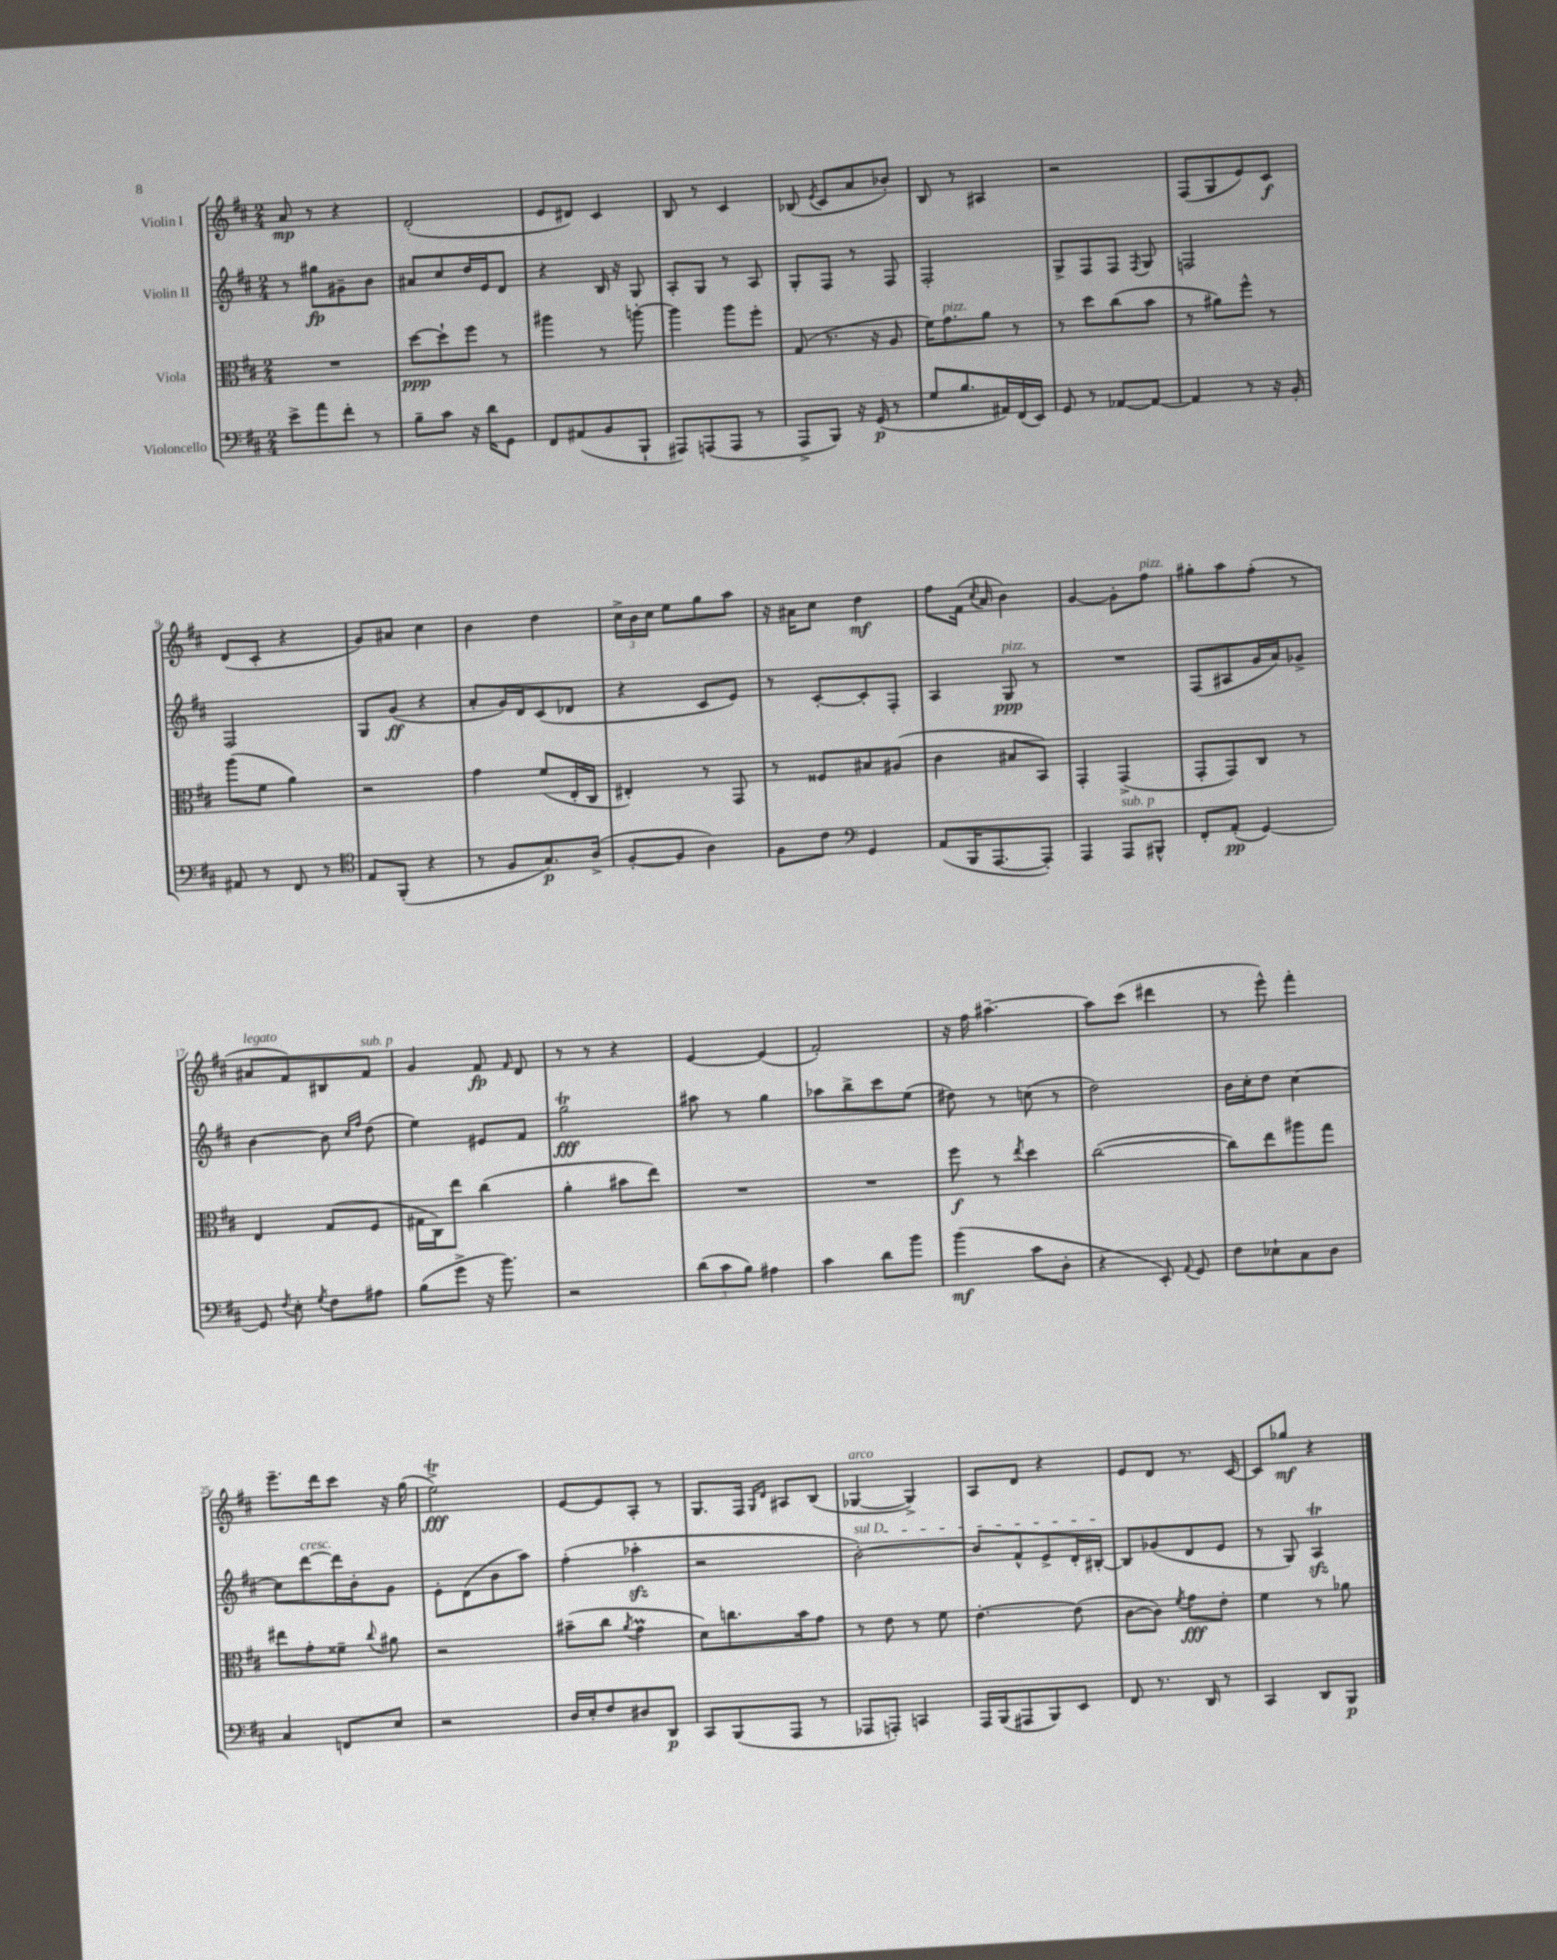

**kern	**dynam	**kern	**dynam	**kern	**dynam	**kern	**dynam
*part4	*part4	*part3	*part3	*part2	*part2	*part1	*part1
*staff4	*staff4	*staff3	*staff3	*staff2	*staff2	*staff1	*staff1
*I"Violoncello	*	*I"Viola	*	*I"Violin II	*	*I"Violin I	*
*clefF4	*	*clefC3	*	*clefG2	*	*clefG2	*
*k[f#c#]	*	*k[f#c#]	*	*k[f#c#]	*	*k[f#c#]	*
*M2/4	*	*M2/4	*	*M2/4	*	*M2/4	*
=1	=1	=1	=1	=1	=1	=1	=1
8e^\L	.	2r	.	8r	.	8a/	mp
8a\	.	.	.	8gg#X\L	fp	8r	.
8f#'\J	.	.	.	8g#X~\	.	4r	.
8r	.	.	.	8b\J	.	.	.
=2	=2	=2	=2	=2	=2	=2	=2
8B~\L	.	[8dd\L	ppp	8a#X/L	.	(2d'/	.
8c#\J	.	8dd`\]	.	8cc#/	.	.	.
16r	.	8ff#\J	.	16dd/L	.	.	.
16d\KL	.	.	.	16e/J	.	.	.
8GG\J	.	8r	.	8d/J	.	.	.
=3	=3	=3	=3	=3	=3	=3	=3
8FF#/L	.	4aa#X\	.	4r	.	8e/L	.
(8AA#X/	.	.	.	.	.	8d#X/J)	.
8BB/	.	8r	.	16B/	.	4c#/	.
.	.	.	.	16r	.	.	.
8BBB`/J	.	[8aan'\	.	8G/	.	.	.
=4	=4	=4	=4	=4	=4	=4	=4
8AAA#X/L)	.	4aa\]	.	8A'/L	.	8B/	.
(8AAAn/	.	.	.	8G/J	.	8r	.
8AAA/J	.	8aa\L	.	8r	.	4c#/	.
8r	.	8ff#'\J	.	8A/	.	.	.
=5	=5	=5	=5	=5	=5	=5	=5
8AAA^/L	.	(8G/	.	8G'/L	.	(8B-X/	.
.	.	.	.	.	.	8qe/	.
8BBB/J)	.	8.r	.	8F#/J	.	8c#/L	.
16r	.	.	.	8r	.	8a/	.
(16GG/	p	16r	.	.	.	.	.
8r	.	8A/	.	8F#/	.	8b-X'/J)	.
=6	=6	=6	=6	=6	=6	=6	=6
8G/L	.	16f#\KL)	.	2F#'/	.	8B/	.
!	!	!LO:TX:a:i:t=pizz.	!	!	!	!	!
.	.	8.g\	.	.	.	.	.
8.B/	.	.	.	.	.	8r	.
.	.	8a\J	.	.	.	4A#X/	.
16AA#X/L)	.	.	.	.	.	.	.
(16FF#/	.	8r	.	.	.	.	.
16EE/JJ)	.	.	.	.	.	.	.
=7	=7	=7	=7	=7	=7	=7	=7
8GG/	.	8r	.	8G^/L	.	2r	.
8r	.	8dd\L	.	8F#/	.	.	.
[8AA-X/L	.	(8cc#\	.	8F#/J	.	.	.
.	.	.	.	8qF#/	.	.	.
8AA-/J_	.	8b\J	.	8G/	.	.	.
=8	=8	=8	=8	=8	=8	=8	=8
4AA-/]	.	8r	.	2Fn/	.	(8F#/L	.
.	.	8a#X\L)	.	.	.	8G/	.
8r	.	8ff#^^\J	.	.	.	8e/)	.
16r	.	8r	.	.	.	8c#/J	f
16BB'/	.	.	.	.	.	.	.
!!LO:LB:g=z
=9	=9	=9	=9	=9	=9	=9	=9
8AA#X/	.	(8aa\L	.	2F#/	.	(8d/L	.
8r	.	8f#\J	.	.	.	8c#'/J	.
8FF#/	.	4a\)	.	.	.	4r	.
8r	.	.	.	.	.	.	.
=10	=10	=10	=10	=10	=10	=10	=10
*clefC4	*	*	*	*	*	*	*
8E/L	.	2r	.	8G/L	.	8g/L)	.
(8FF#'/J	.	.	.	(8g/J	ff	8a#X/J	.
4r	.	.	.	4r	.	4cc#\	.
=11	=11	=11	=11	=11	=11	=11	=11
8r	.	4g\	.	8a'/L	.	4b\	.
8F#/L	.	.	.	16g/L)	.	.	.
.	.	.	.	16d/J	.	.	.
8.G/)	p	(8f#/L	.	(8c#/	.	4dd\	.
.	.	16E'/L	.	8d-X/J	.	.	.
(16A^/Jk	.	16C#/JJ	.	.	.	.	.
=12	=12	=12	=12	=12	=12	=12	=12
[8F#'/L	.	4E#X'/)	.	4r	.	24cc#^\LL	.
.	.	.	.	.	.	24b\	.
.	.	.	.	.	.	24cc#\JJ	.
8F#/J]	.	.	.	.	.	8ee\L	.
4A\)	.	8r	.	8c#/L	.	8gg\	.
.	.	8GG/	.	8e/J)	.	8aa\J	.
=13	=13	=13	=13	=13	=13	=13	=13
8F#\L	.	8r	.	8r	.	16r	.
.	.	.	.	.	.	16a#X\KL	.
8c#\J	.	8F##X/L	.	[8c#'/L	.	8cc#\J	.
*clefF4	*	*	*	*	*	*	*
4GG/	.	8B#X/	.	8c#'/]	.	4dd\	mf
.	.	(8A#X/J	.	8F#'/J	.	.	.
=14	=14	=14	=14	=14	=14	=14	=14
(8AA/L	.	4c#\	.	4A/	.	8ff#\L	.
16BBB/K	.	.	.	.	.	(16f#\Jk	.
.	.	.	.	.	.	8qcc#/	.
[8.AAA/	.	.	.	.	.	16a/	.
!	!	!	!	!LO:TX:a:i:t=pizz.	!	!	!
.	.	8B#X/L	.	8G/	ppp	4b\)	.
8AAA'/J])	.	8BB/J)	.	8r	.	.	.
=15	=15	=15	=15	=15	=15	=15	=15
4AAA/	.	4GG'/	.	2r	.	[4g/	.
!LO:TX:a:i:t=sub. p	!	!	!	!	!	!	!
8AAA/L	.	(4GG^/	.	.	.	8g'\L]	.
!	!	!	!	!	!	!LO:TX:a:i:t=pizz.	!
8BBB#X^^/J	.	.	.	.	.	8ff#\J	.
=16	=16	=16	=16	=16	=16	=16	=16
8FF#'/L	.	8GG'/L	.	(8F#/L	.	8gg#X'\L	.
(8AA'/J	pp	8GG/)	.	8A#X/	.	8aa\	.
[4GG/)	.	8C#/J	.	16g/L	.	(8ff#'\J	.
.	.	.	.	16a/J)	.	.	.
.	.	8r	.	8g-X^/J	.	8r	.
!!LO:LB:g=z
=17	=17	=17	=17	=17	=17	=17	=17
!	!	!	!	!	!	!LO:TX:a:i:t=legato	!
8GG/]	.	4E/	.	[4b\	.	8a#X/L	.
8qF#/	.	.	.	.	.	.	.
8E'\	.	.	.	.	.	8f#/)	.
8qG/	.	.	.	.	.	.	.
8F#\L	.	(8G/L	.	8b\]	.	8B#X/	.
.	.	.	.	16qqcc#/LL	.	.	.
.	.	.	.	16qqff#/JJ	.	.	.
!	!	!	!	!	!	!LO:TX:a:i:t=sub. p	!
8A#X\J	.	8F#/J	.	(8dd\	.	8f#/J	.
=18	=18	=18	=18	=18	=18	=18	=18
(8B\L	.	16G#X\LL	.	4ee\)	.	4g/	.
.	.	16C#\J)	.	.	.	.	.
8g^\J	.	8ee\J	.	.	.	.	.
16r	.	(4cc#\	.	8e#X/L	.	8f#/	fp
8.b\)	.	.	.	.	.	.	.
.	.	.	.	.	.	16qqf#/	.
.	.	.	.	8f#/J	.	8d/	.
=19	=19	=19	=19	=19	=19	=19	=19
2r	.	4a'\	.	2ggT\	fff	8r	.
.	.	.	.	.	.	8r	.
.	.	8b#X\L	.	.	.	4r	.
.	.	8ee\J)	.	.	.	.	.
=20	=20	=20	=20	=20	=20	=20	=20
(12d\L	.	2r	.	8aa#X\	.	[4e/	.
12c#\	.	.	.	.	.	.	.
.	.	.	.	8r	.	.	.
12B\J)	.	.	.	.	.	.	.
4A#X\	.	.	.	4gg\	.	(4e/]	.
=21	=21	=21	=21	=21	=21	=21	=21
4c#\	.	2r	.	8aa-X\L	.	2f#'/)	.
.	.	.	.	8bb^\	.	.	.
8d\L	.	.	.	8ccc#\	.	.	.
8b\J	.	.	.	(8ee\J	.	.	.
=22	=22	=22	=22	=22	=22	=22	=22
(4b\	mf	8ff#\	f	8dd#X\)	.	16r	.
.	.	.	.	.	.	16ff#\	.
.	.	8r	.	8r	.	[4.aa#X~\	.
.	.	8qee/	.	.	.	.	.
8c#\L	.	4dd\	.	(8ccn\	.	.	.
8D'\J	.	.	.	8r	.	.	.
=23	=23	=23	=23	=23	=23	=23	=23
4r	.	([2cc#\	.	2dd\)	.	8aa#\L]	.
.	.	.	.	.	.	(8ccc#\J	.
8EE'/)	.	.	.	.	.	4ddd#X\	.
8qqAA/	.	.	.	.	.	.	.
8GG/	.	.	.	.	.	.	.
=24	=24	=24	=24	=24	=24	=24	=24
8F#\L	.	8cc#\L])	.	16b\LL	.	8r	.
.	.	.	.	16cc#'\J	.	.	.
8E-X`\	.	8ee\	.	8dd\J	.	8eee^^\)	.
8C#\	.	8aa#X\	.	[4cc#\	.	4fff#'\	.
8D\J	.	8gg\J	.	.	.	.	.
!!LO:LB:g=z
=25	=25	=25	=25	=25	=25	=25	=25
4C#/	.	8ee#X\L	.	8cc#\L]	.	8.eee~\L	.
!	!	!	!	!LO:TX:a:i:t=cresc.	!	!	!
.	.	8g'\	.	[8ddd\	.	.	.
.	.	.	.	.	.	16ddd\k	.
8FFn/L	.	8f##X~\J	.	16ddd\L]	.	8ccc#\J	.
.	.	.	.	16b'\J	.	.	.
.	.	8qqcc#/	.	.	.	.	.
8E/J	.	8a#X\	.	8g\J	.	16r	.
.	.	.	.	.	.	(16gg\	.
=26	=26	=26	=26	=26	=26	=26	=26
2r	.	2r	.	8e'\L	.	2eeT^\)	fff
.	.	.	.	(8d\	.	.	.
.	.	.	.	8b\	.	.	.
.	.	.	.	8aa\J)	.	.	.
=27	=27	=27	=27	=27	=27	=27	=27
16D/LL	.	(8b#X~\L	.	(4ff#'\	.	[8e/L	.
16E'/J	.	.	.	.	.	.	.
8F#/	.	8cc#\J	.	.	.	8e/]	.
.	.	8qa/	.	.	.	.	.
8D#X/	.	4gM\	.	4aa-Xzz'\	.	8A'/J	.
8DD/J	p	.	.	.	.	8r	.
=28	=28	=28	=28	=28	=28	=28	=28
8CC#/L	.	8d\L)	.	2r	.	8.G/L	.
(8BBB/	.	8.ccn\	.	.	.	.	.
.	.	.	.	.	.	16F#/Jk	.
.	.	.	.	.	.	16qqG/LL	.
.	.	.	.	.	.	16qqd/JJ	.
8AAA/J	.	.	.	.	.	8A#X/L	.
.	.	16b\k	.	.	.	.	.
8r	.	8g\J	.	.	.	(8B/J	.
=29	=29	=29	=29	=29	=29	=29	=29
!	!	!	!	!	!	!LO:TX:a:i:t=arco	!
!	!	!	!	!LO:TX:a:i:t=sul D	!	!	!
8AAA-X/L	.	8r	.	[2b'\)	.	[4G-X/	.
8AAAn'/J)	.	8e\	.	.	.	.	.
4CCn/	.	8r	.	.	.	4G-^/])	.
.	.	8f#\	.	.	.	.	.
=30	=30	=30	=30	=30	=30	=30	=30
16AAA/LL	.	[4.e'\	.	8b/L]	.	8A/L	.
(16BBB/J	.	.	.	.	.	.	.
8AAA#X/	.	.	.	8f#^^/	.	8d/J	.
8BBB/)	.	.	.	8e^/	.	4r	.
8EE/J	.	(8e\]	.	16d'/L	.	.	.
.	.	.	.	[16B#X'/JJ	.	.	.
=31	=31	=31	=31	=31	=31	=31	=31
8FF#/	.	[8c#\L	.	8B#/L]	.	8e/L	.
8.r	.	8c#\J])	.	(8g-X/	.	8d/J	.
.	.	8qf#/	.	.	.	.	.
.	.	8g\L	fff	8d/	.	8.r	.
16DD/	.	.	.	.	.	.	.
8r	.	8e'\J	.	8e/J	.	.	.
.	.	.	.	.	.	[16c#/	.
=32	=32	=32	=32	=32	=32	=32	=32
4CC#/	.	4f#\	.	8r	.	8c#/L]	.
.	.	.	.	8G/)	.	8gg-X/J	mf
8DD/L	.	8r	.	4AzzT/	.	4r	.
8BBB/J	p	8a-X\	.	.	.	.	.
==	==	==	==	==	==	==	==
*-	*-	*-	*-	*-	*-	*-	*-
